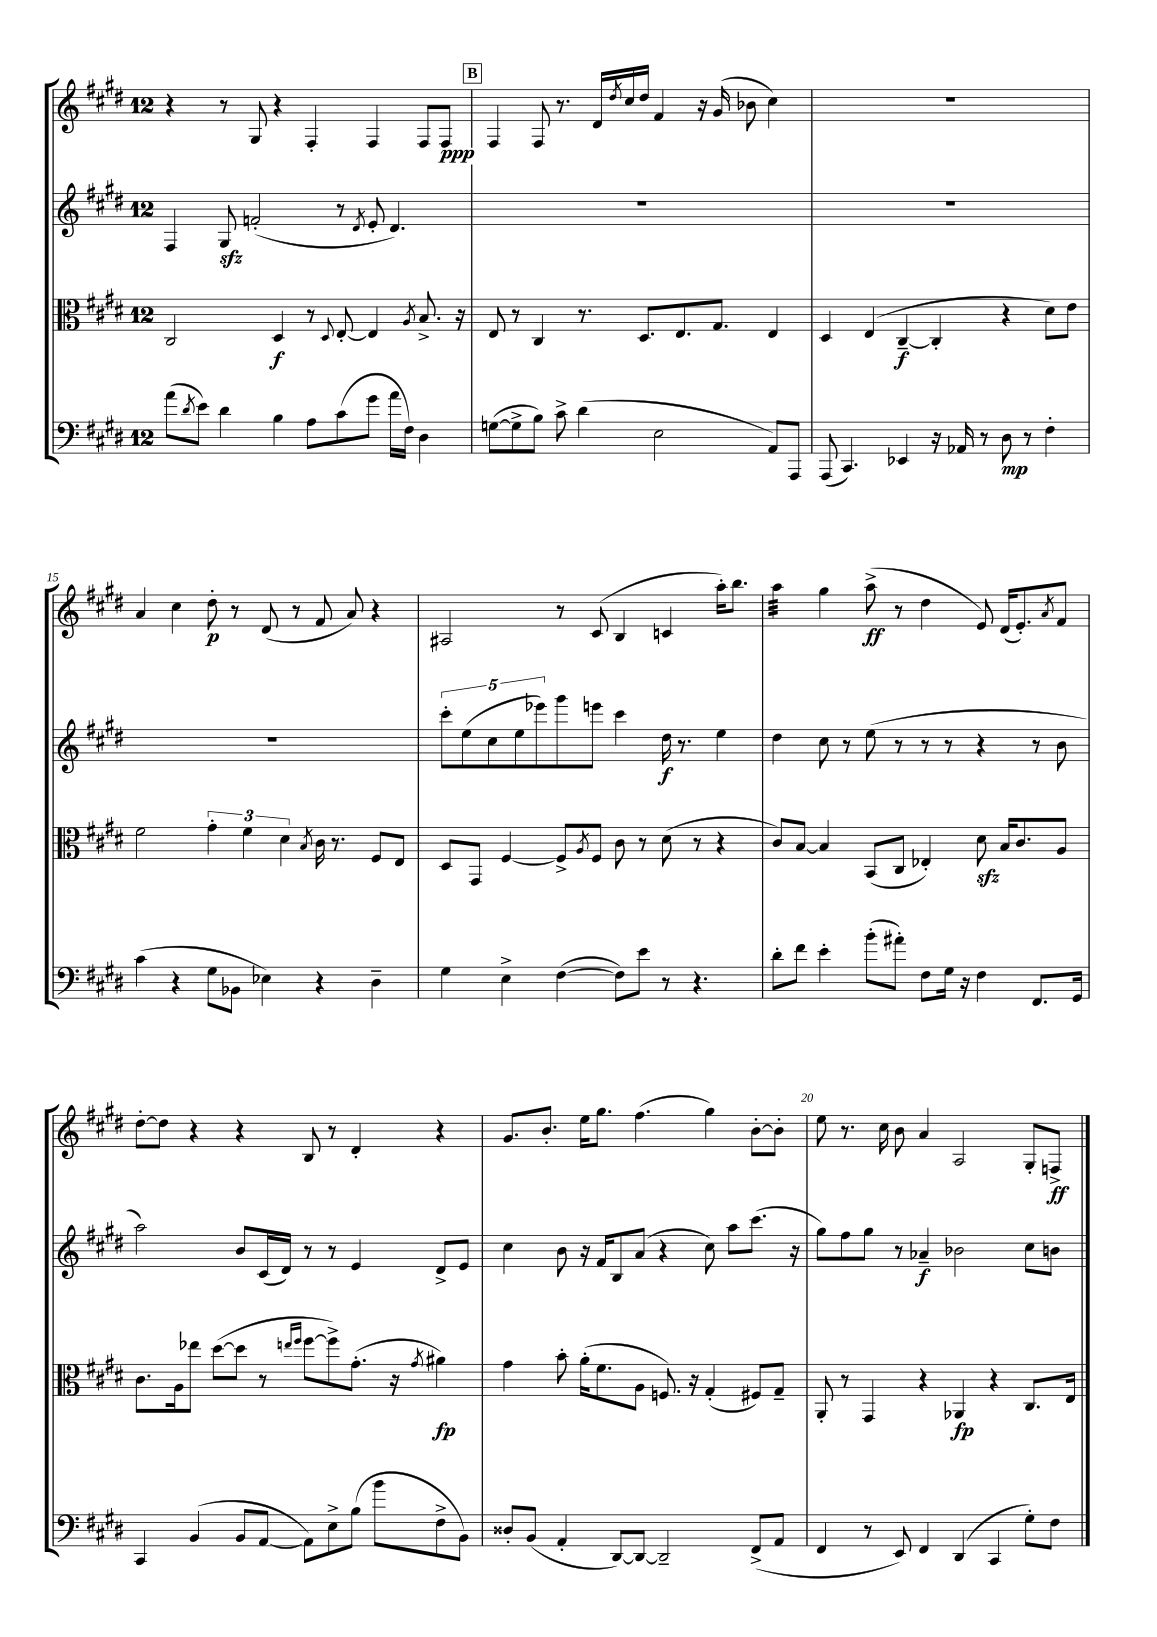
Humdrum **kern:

**kern	**dynam	**kern	**dynam	**kern	**dynam	**kern	**dynam
*part4	*part4	*part3	*part3	*part2	*part2	*part1	*part1
*staff4	*staff4	*staff3	*staff3	*staff2	*staff2	*staff1	*staff1
*clefF4	*	*clefC3	*	*clefG2	*	*clefG2	*
*k[f#c#g#d#]	*	*k[f#c#g#d#]	*	*k[f#c#g#d#]	*	*k[f#c#g#d#]	*
*M12/8	*	*M12/8	*	*M12/8	*	*M12/8	*
=12	=12	=12	=12	=12	=12	=12	=12
(8a\L	.	2C#/	.	4F#/	.	4r	.
8qd#/	.	.	.	.	.	.	.
8e\J)	.	.	.	.	.	.	.
4d#\	.	.	.	8G#zz/	.	8r	.
.	.	.	.	(2fn'/	.	8G#/	.
4B\	.	4D#/	f	.	.	4r	.
8A\L	.	8r	.	.	.	4F#'/	.
.	.	8qqD#/	.	.	.	.	.
(8c#\	.	[8E'/	.	8r	.	.	.
.	.	.	.	8qd#/	.	.	.
8g#\J	.	4E/]	.	8e'/	.	4F#/	.
16a\LL	.	.	.	4.d#/)	.	.	.
16F#\JJ)	.	.	.	.	.	.	.
.	.	8qA/	.	.	.	.	.
4D#\	.	8.B^/	.	.	.	8F#/L	.
.	.	.	.	.	.	8F#/J	ppp
.	.	16r	.	.	.	.	.
!!LO:REH:place=s1:t=B
=13	=13	=13	=13	=13	=13	=13	=13
([8Gn\L	.	8E/	.	1.r	.	4F#/	.
8G^\]	.	8r	.	.	.	.	.
8B\J)	.	4C#/	.	.	.	8F#/	.
8c#^\	.	.	.	.	.	8.r	.
(4d#\	.	8.r	.	.	.	.	.
.	.	.	.	.	.	16d#/LL	.
.	.	.	.	.	.	8qdd#/	.
.	.	.	.	.	.	16cc#/	.
.	.	8.D#/L	.	.	.	16dd#/JJ	.
2E\	.	.	.	.	.	4f#/	.
.	.	8.E/	.	.	.	.	.
.	.	.	.	.	.	16r	.
.	.	8.G#/J	.	.	.	(16g#/	.
.	.	.	.	.	.	8b-X\	.
8AA/L)	.	4E/	.	.	.	4cc#\)	.
8AAA/J	.	.	.	.	.	.	.
=14	=14	=14	=14	=14	=14	=14	=14
(8AAA/	.	4D#/	.	1.r	.	1.r	.
4.CC#/)	.	.	.	.	.	.	.
.	.	(4E/	.	.	.	.	.
4EE-X/	.	[4C#~/	f	.	.	.	.
16r	.	4C#'/]	.	.	.	.	.
16AA-X/	.	.	.	.	.	.	.
8r	.	.	.	.	.	.	.
8D#\	mp	4r	.	.	.	.	.
8r	.	.	.	.	.	.	.
4F#'\	.	8d#\L)	.	.	.	.	.
.	.	8e\J	.	.	.	.	.
!!LO:LB:g=z
=15	=15	=15	=15	=15	=15	=15	=15
(4c#\	.	2f#\	.	1.r	.	4a/	.
4r	.	.	.	.	.	4cc#\	.
8G#\L	.	6g#'\	.	.	.	8dd#'\	p
8BB-X\J	.	.	.	.	.	8r	.
.	.	6f#\	.	.	.	.	.
4E-X\)	.	.	.	.	.	(8d#/	.
.	.	6d#\	.	.	.	.	.
.	.	.	.	.	.	8r	.
.	.	8qB/	.	.	.	.	.
4r	.	16c#\	.	.	.	8f#/	.
.	.	8.r	.	.	.	.	.
.	.	.	.	.	.	8a/)	.
4D#~\	.	8F#/L	.	.	.	4r	.
.	.	8E/J	.	.	.	.	.
=16	=16	=16	=16	=16	=16	=16	=16
4G#\	.	8D#/L	.	10ccc#'\L	.	2A#X/	.
.	.	.	.	(10ee\	.	.	.
.	.	8GG#/J	.	.	.	.	.
.	.	.	.	10cc#\	.	.	.
4E^\	.	[4F#/	.	.	.	.	.
.	.	.	.	10ee\	.	.	.
.	.	.	.	10eee-X\)	.	.	.
([4F#\	.	8F#^/L]	.	8ggg#\	.	8r	.
.	.	8qA/	.	.	.	.	.
.	.	8F#/J	.	8eeen\J	.	(8c#/	.
8F#\L])	.	8c#\	.	4ccc#\	.	4B/	.
8e\J	.	8r	.	.	.	.	.
8r	.	(8d#\	.	16dd#\	f	4cn/	.
.	.	.	.	8.r	.	.	.
4.r	.	8r	.	.	.	.	.
.	.	4r	.	4ee\	.	16aa'\KL)	.
.	.	.	.	.	.	8.bb\J	.
=17	=17	=17	=17	=17	=17	=17	=17
*	*	*	*	*	*	*tremolo	*
8d#'\L	.	8c#/L)	.	4dd#\	.	32aa\LLL	.
.	.	.	.	.	.	32aa\	.
.	.	.	.	.	.	32aa\	.
.	.	.	.	.	.	32aa\	.
8f#\J	.	[8B/J	.	.	.	32aa\	.
.	.	.	.	.	.	32aa\	.
.	.	.	.	.	.	32aa\	.
.	.	.	.	.	.	32aa\JJJ	.
*	*	*	*	*	*	*Xtremolo	*
4e'\	.	4B/]	.	8cc#\	.	4gg#\	.
.	.	.	.	8r	.	.	.
(8b'\L	.	(8BB/L	.	(8ee\	.	(8aa^\	ff
8a#X'\J)	.	8C#/J	.	8r	.	8r	.
8F#\L	.	4E-X'/)	.	8r	.	4dd#\	.
16G#\Jk	.	.	.	8r	.	.	.
16r	.	.	.	.	.	.	.
4F#\	.	8d#zz\	.	4r	.	8e/)	.
.	.	16B/KL	.	.	.	(16d#/KL	.
.	.	8.c#/	.	.	.	8.e'/)	.
8.FF#/L	.	.	.	8r	.	.	.
.	.	.	.	.	.	8qa/	.
.	.	8A/J	.	8b\	.	8f#/J	.
16GG#/Jk	.	.	.	.	.	.	.
!!LO:LB:g=z
=18	=18	=18	=18	=18	=18	=18	=18
4CC#/	.	8.c#\L	.	2aa\)	.	[8dd#'\L	.
.	.	.	.	.	.	8dd#\J]	.
.	.	16A\k	.	.	.	.	.
(4BB/	.	8ee-X\J	.	.	.	4r	.
.	.	([8dd#\L	.	.	.	.	.
8BB/L	.	8dd#\J]	.	8b/L	.	4r	.
[8AA/J	.	8r	.	(16c#/L	.	.	.
.	.	.	.	16d#/JJ)	.	.	.
.	.	16qqeen/LL	.	.	.	.	.
.	.	16qqff#/JJ	.	.	.	.	.
8AA\L])	.	[8ff#\L	.	8r	.	8B/	.
8E^\	.	8ff#^\])	.	8r	.	8r	.
(8B\J	.	(8.g#'\J	.	4e/	.	4d#'/	.
8b\L	.	.	.	.	.	.	.
.	.	16r	.	.	.	.	.
.	.	8qg#/	.	.	.	.	.
8F#^\	.	4a#X\)	fp	8d#^/L	.	4r	.
8BB\J)	.	.	.	8e/J	.	.	.
=19	=19	=19	=19	=19	=19	=19	=19
8D##X'/L	.	4g#\	.	4cc#\	.	8.g#/L	.
(8BB/J	.	.	.	.	.	.	.
.	.	.	.	.	.	8.b'/J	.
4AA'/	.	8b'\	.	8b\	.	.	.
.	.	(16a'\KL	.	16r	.	16ee\KL	.
.	.	8.f#\	.	16f#/KL	.	8.gg#\J	.
[8DD#/L)	.	.	.	8B/	.	.	.
8DD#/J_	.	8A\J	.	(8a/J	.	(4.ff#\	.
2DD#~/]	.	8.Fn/)	.	4r	.	.	.
.	.	16r	.	.	.	.	.
.	.	(4G#'/	.	8cc#\)	.	4gg#\)	.
.	.	.	.	8aa\L	.	.	.
(8FF#^/L	.	8F#X/L)	.	(8.ccc#\J	.	[8b'\L	.
8AA/J	.	8G#~/J	.	.	.	8b'\J]	.
.	.	.	.	16r	.	.	.
=20	=20	=20	=20	=20	=20	=20	=20
4FF#/	.	8AA'/	.	8gg#\L)	.	8ee\	.
.	.	8r	.	8ff#\	.	8.r	.
8r	.	4GG#/	.	8gg#\J	.	.	.
.	.	.	.	.	.	16cc#\	.
8EE/)	.	.	.	8r	.	8b\	.
4FF#/	.	4r	.	4a-X~/	f	4a/	.
(4DD#/	.	4AA-X/	fp	2b-X\	.	2A/	.
4CC#/	.	4r	.	.	.	.	.
8G#'\L)	.	8.C#/L	.	8cc#\L	.	8G#'/L	.
8F#\J	.	.	.	8bn\J	.	8Fn^/J	ff
.	.	16E/Jk	.	.	.	.	.
==	==	==	==	==	==	==	==
*-	*-	*-	*-	*-	*-	*-	*-
